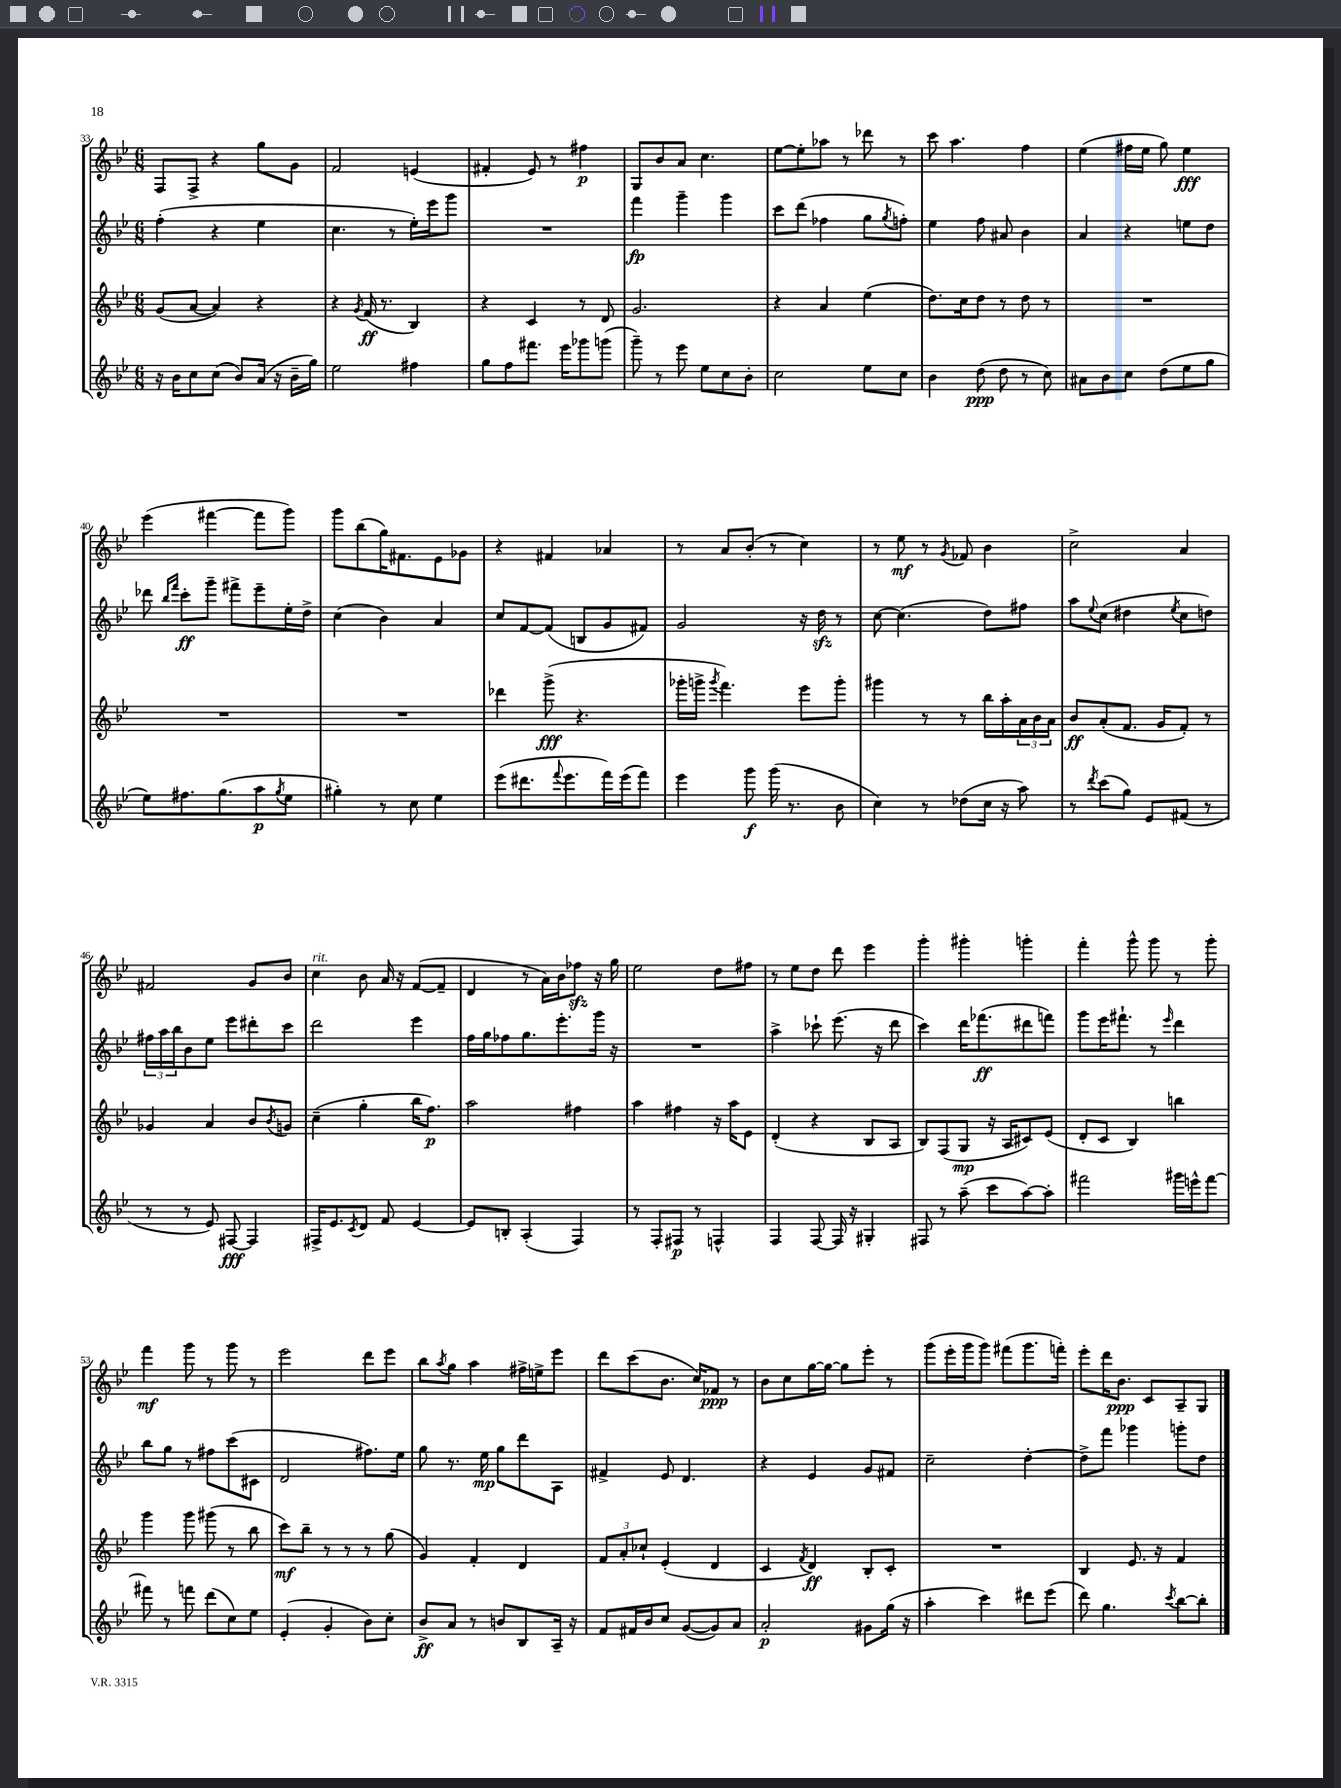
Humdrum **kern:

**kern	**kern	**kern	**kern
*staff4	*staff3	*staff2	*staff1
*clefG2	*clefG2	*clefG2	*clefG2
*k[b-e-]	*k[b-e-]	*k[b-e-]	*k[b-e-]
*M6/8	*M6/8	*M6/8	*M6/8
16r	(8g	(4ff'	8F
16b-	.	.	.
8cc	[8a	.	8F^
(8cc	4a])	4r	4r
8b-)	.	.	.
(16a	4r	4ee-	8gg
16r	.	.	.
16b-~	.	.	8g
16gg)	.	.	.
=	=	=	=
2ee-	4r	4.cc	2f
.	8qg	.	.
.	(16f	.	.
.	8.r	.	.
.	.	8r	.
4ff#	4B-)	16ee-')	(4e
.	.	16eee-	.
.	.	8ggg	.
=	=	=	=
8gg	4r	2.r	4f#'
8ff	.	.	.
8.fff#	4c	.	8e-)
.	.	.	8r
16eee-	.	.	.
8ggg-	8r	.	4ff#
(8ggg	8d	.	.
=	=	=	=
8ggg~)	2.g	4fff	8G
8r	.	.	8b-
8eee-	.	4ggg~	8a
8ee-	.	.	4.cc
8cc	.	4ggg	.
8b-'	.	.	.
=	=	=	=
2cc	4r	8ccc	[8ee-
.	.	(8ddd	8ee-']
.	4a	4ff-	8aa-
.	.	.	8r
8ee-	(4ee-	8gg	8ddd-
.	.	8qgg	.
8cc	.	8ff')	8r
=	=	=	=
4b-	8.dd)	4ee-	8ccc
.	.	.	4.aa
.	16cc	.	.
(8dd	8dd	8ff	.
8dd	8r	8a#	.
8r	8dd	4b-	4ff
8cc)	8r	.	.
=	=	=	=
8a#	2.r	4a	(4ee-
8b-	.	.	.
8cc	.	4r	16ff#
.	.	.	16ee-
(8dd	.	.	8gg)
8ee-	.	8ee	4ee-
8gg	.	8dd	.
=	=	=	=
8ee-)	2.r	8ddd-	(4eee-
.	.	16qqbb-	.
.	.	16qqfff	.
8.ff#	.	8ccc'	.
.	.	8ggg~	[4fff#
(8.gg	.	.	.
.	.	8fff#^	.
8aa	.	8eee-~	8fff#]
8qgg	.	.	.
8ee-	.	16ee-'	8ggg)
.	.	16dd^	.
=	=	=	=
4gg#')	2.r	(4cc	8ggg
.	.	.	(8bb-
8r	.	4b-)	16gg)
.	.	.	8.f#
8cc	.	.	.
4ee-	.	4a	8e-
.	.	.	8g-
=	=	=	=
(8eee-	4ddd-	8cc	4r
8.ddd#	.	[8f	.
.	(8ggg^	(8f]	4f#
8qqfff	.	.	.
8.eee-	.	.	.
.	4.r	8B	.
16fff)	.	8g	4a-
(16eee-	.	.	.
8fff)	.	8f#)	.
=	=	=	=
4eee-	16ggg-'	2g	8r
.	16ggg^	.	.
.	8qggg	.	.
.	4.fff)	.	8a
8ggg	.	.	(8b-'
(16ggg	.	.	8r
8.r	.	.	.
.	8eee-	16r	4cc)
.	.	16dd	.
8b-	8ggg'	8r	.
=	=	=	=
4cc)	4ggg#	[8cc	8r
.	.	(4.cc]	8ee-
8r	8r	.	8r
.	.	.	8qg
(8dd-	8r	.	8f-
16cc	16bb-	8dd)	4b-
16r	16aa'	.	.
8aa)	24a	8ff#	.
.	24b-	.	.
.	24a	.	.
=	=	=	=
8r	8b-	8aa	2cc^
8qddd	.	8qqee-	.
(8ccc	(8a'	(8cc	.
8gg)	8.f	4dd#	.
8e-	.	.	.
.	16g	.	.
.	.	8qee-	.
(8f#	8f')	8cc	4a
8r	8r	8dd)	.
=	=	=	=
8r	4g-	24ff#	2f#
.	.	24aa	.
.	.	24bb-	.
8r	.	8b-	.
8e-)	4a	8ee-	.
[8F#	.	8eee-	.
4F#]	8b-	8ddd#'	8g
.	8qb-	.	.
.	8g	8ccc	8b-
=	=	=	=
16F#^	(4cc~	2ddd	4cc
8.e-	.	.	.
8qc	.	.	.
8d	4gg'	.	8b-
8f	.	.	16a
.	.	.	16r
[4e-	16bb-	4eee-	([8f
.	8.ff)	.	.
.	.	.	8f~]
=	=	=	=
8e-]	2aa	16ff	4d
.	.	16gg	.
8B'	.	8ff-	.
(4A'	.	8.gg	8r
.	.	.	16a)
.	.	8.eee-'	16b-
4F)	4ff#	.	8ff-
.	.	16ggg	16r
.	.	16r	16gg
=	=	=	=
8r	4aa	2.r	2ee-
8F'	.	.	.
8F#	4ff#	.	.
8r	.	.	.
4F^^	16r	.	8dd
.	16aa	.	.
.	8e-	.	8ff#
=	=	=	=
4F	(4d'	4aa^	8r
.	.	.	8ee-
[8F	4r	8ccc-`	8dd
16F]	.	(8.eee-	8ddd
16r	.	.	.
4G#'	8B-	.	4eee-
.	.	16r	.
.	8A	8ddd	.
=	=	=	=
8F#	8B-)	4ccc)	4ggg'
8r	(8F	.	.
(8aa~	8G	16ddd	4ggg#'
.	.	(8.fff-	.
8ccc	16r	.	.
.	16A	.	.
[8aa)	8c#)	8ddd#	4ggg'
8aa']	(8e-	8fff)	.
=	=	=	=
2fff#	8d'	8ggg	4fff'
.	8c	16eee-	.
.	.	8.fff#`	.
.	4B-)	.	8ggg^^
.	.	8r	8ggg
.	.	16qqeee-	.
16ggg#	4bb	4ddd	8r
16eee^^	.	.	.
[8fff#	.	.	8ggg'
=	=	=	=
8fff#]	4ggg	8bb-	4fff
8r	.	8gg	.
8fff	8ggg	8r	8ggg
(8ddd	(8ggg#	8ff#	8r
8cc)	8r	(8ccc	8ggg
8ee-	8bb-	8c#	8r
=	=	=	=
(4e-'	8ccc)	2d	2eee-
.	8bb-~	.	.
4g'	8r	.	.
.	8r	.	.
8b-)	8r	8.ff#)	8ddd
8cc'	(8gg	.	8eee-
.	.	16ee-	.
=	=	=	=
8b-^	4g)	8gg	8bb-
.	.	.	8qaa
8a	.	8.r	8gg
8r	4f'	.	4aa
.	.	16ee-	.
8b	.	8gg	.
8B-	4d	8ddd	16ff#^
.	.	.	16ee^
16A~	.	8A	8eee-
16r	.	.	.
=	=	=	=
8f	12f	4f#^	8ddd
.	12a'	.	.
16f#	.	.	(8ccc
.	12cc-`	.	.
16b-	.	.	.
8cc	(4e-'	8e-	8.b-
([8g	.	4.d	.
.	.	.	16cc)
8g])	4d	.	8f-
8a	.	.	8r
=	=	=	=
2a'	4c	4r	8b-
.	.	.	8cc
.	8qf	.	.
.	4d)	4e-	[16gg
.	.	.	16gg_
.	.	.	8gg]
8g#	8B-'	8g	8eee-'
(16gg	8c'	8f#	8r
16r	.	.	.
=	=	=	=
4aa'	2.r	2cc~	(8ggg
.	.	.	16eee-'
.	.	.	16ggg
4ccc)	.	.	8ggg)
.	.	.	(8fff#
8ddd#	.	[4dd'	8.ggg
(8eee-	.	.	.
.	.	.	16fff')
=	=	=	=
8ddd)	4B-	8dd^]	8eee-'
4.gg	.	8fff	16ddd
.	.	.	8.b-
.	8.e-	4ggg-	.
.	.	.	8c
.	16r	.	.
8qccc	.	.	.
[8bb-	4f	8ggg'	8A~
8bb-']	.	8dd	8G
==	==	==	==
*-	*-	*-	*-
